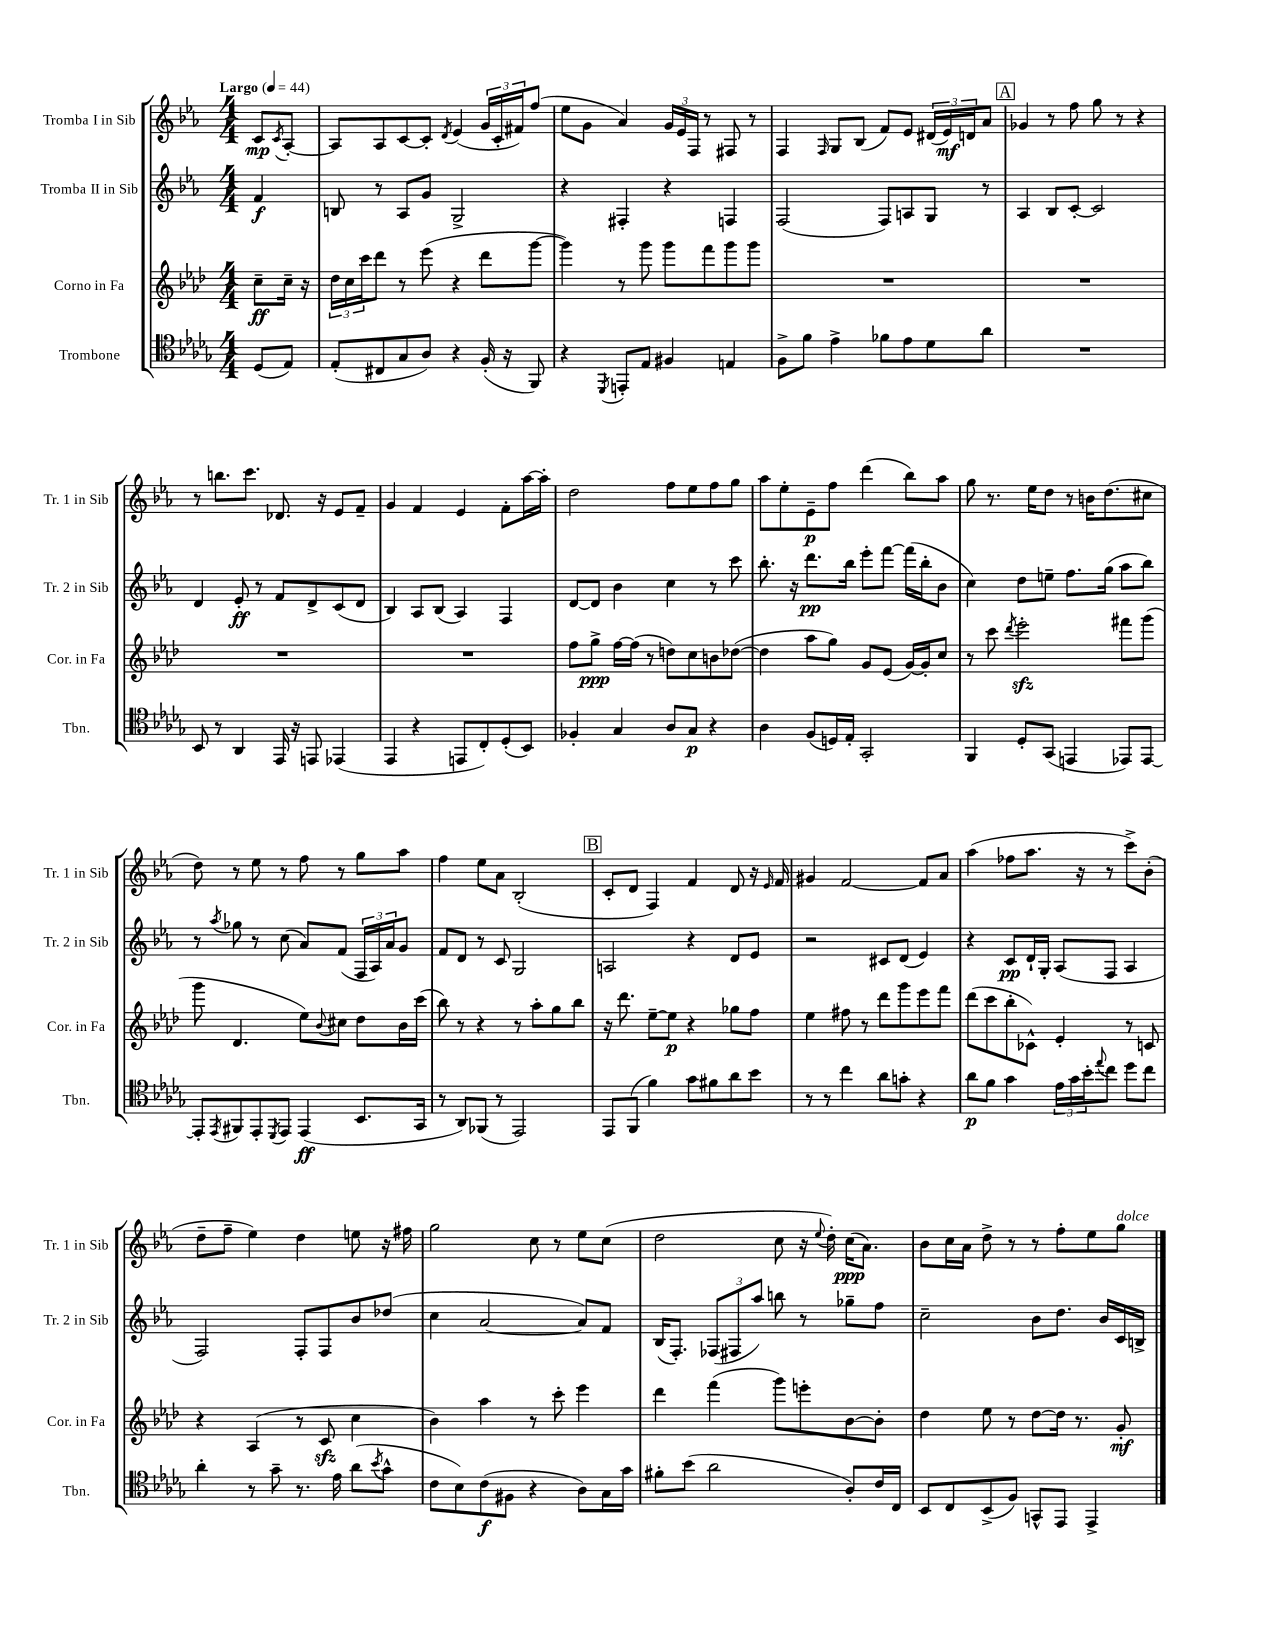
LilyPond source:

<<
\new StaffGroup <<
\new Staff = "s0" \with { instrumentName = "Tromba I in Sib" shortInstrumentName = "Tr. 1 in Sib" } {
    \clef treble \key ees \major \numericTimeSignature \time 4/4 \partial 4 \tempo "Largo" 4 = 44
    c'8\mp \acciaccatura { c'8 } aes8~-. |
    aes8 aes8 c'8~ c'8-. \acciaccatura { d'8 } ees'4( \tuplet 3/2 { g'16 c'16-. fis'16) } f''8( |
    ees''8 g'8 aes'4) \tuplet 3/2 { g'16 ees'16 f16 } r8 fis8 r8 |
    f4 \grace { f16 } g8 bes8( f'8) ees'8 \tuplet 3/2 { dis'16( ees'16\mf) d'16 } aes'8 |
    \mark \markup { \box "A" } ges'4 r8 f''8 g''8 r8 r4 |
    r8 b''8. c'''8. des'8. r16 ees'8 f'8-- |
    g'4 f'4 ees'4 f'8-. aes''16~ aes''16-. |
    d''2 f''8 ees''8 f''8 g''8 |
    aes''8 ees''8-. ees'8--\p f''8 d'''4( bes''8) aes''8 |
    g''8 r8. ees''16 d''8 r8 b'16 d''8.( cis''8 |
    d''8) r8 ees''8 r8 f''8 r8 g''8 aes''8 |
    f''4 ees''8 aes'8 bes2-.( |
    \mark \markup { \box "B" } c'8-. d'8 f4) f'4 d'8 r16 \grace { ees'16 } f'16 |
    gis'4 f'2~ f'8 aes'8 |
    aes''4( fes''8 aes''8. r16 r8 c'''8->) bes'8-.( |
    d''8-- f''8-- ees''4) d''4 e''8 r16 fis''16 |
    g''2 c''8 r8 ees''8 c''8( |
    d''2 c''8 r16 \appoggiatura { ees''8 } d''16-.) c''16\ppp( aes'8.) |
    bes'8 c''16 aes'16 d''8-> r8 r8 f''8-. ees''8 g''8^\markup { \italic "dolce" } \bar "|." |
}
\new Staff = "s1" \with { instrumentName = "Tromba II in Sib" shortInstrumentName = "Tr. 2 in Sib" } {
    \clef treble \key ees \major \numericTimeSignature \time 4/4 \partial 4
    f'4\f |
    b8 r8 aes8 g'8 g2-> |
    r4 fis4-. r4 f4 |
    f2( f8) a8 g8 r8 |
    \mark \markup { \box "A" } aes4 bes8 c'8~-. c'2 |
    d'4 ees'8-.\ff r8 f'8 d'8-> c'8( d'8 |
    bes4) aes8 bes8( aes4) f4 |
    d'8~ d'8 bes'4 c''4 r8 c'''8 |
    bes''8.-. r16 d'''8.\pp bes''16 ees'''8-. f'''8~ f'''16( bes''16-. bes'8 |
    c''4) d''8 e''8-- f''8. g''16( aes''8 bes''8) |
    r8 \acciaccatura { aes''8 } ges''8 r8 c''8( aes'8) f'8( \tuplet 3/2 { f16 aes16) aes'16 } g'8 |
    f'8 d'8 r8 c'8 g2 |
    \mark \markup { \box "B" } a2 r4 d'8 ees'8 |
    r2 cis'8 d'8( ees'4) |
    r4 c'8\pp d'16-! g16-. aes8( f8 aes4 |
    f2) f8-. f8 bes'8 des''8( |
    c''4 aes'2~ aes'8) f'8 |
    bes16( f8.-.) \tuplet 3/2 { fes8( fis8 aes''8) } b''8 r8 ges''8-- f''8 |
    c''2-- bes'8 d''8. bes'16 c'16 b16-> \bar "|." |
}
\new Staff = "s2" \with { instrumentName = "Corno in Fa" shortInstrumentName = "Cor. in Fa" } {
    \clef treble \key aes \major \numericTimeSignature \time 4/4 \partial 4
    c''8--\ff c''16-- r16 |
    \tuplet 3/2 { des''16 c''16 c'''16 } des'''8 r8 ees'''8( r4 des'''8 g'''8~ |
    g'''4) r8 g'''8 g'''8 f'''8 g'''8 g'''8 |
    R1 |
    \mark \markup { \box "A" } R1 |
    R1 |
    R1 |
    f''8 g''8->\ppp f''16~ f''16( r8 d''8) c''8 b'8 des''8~( |
    des''4 aes''8 g''8) g'8 ees'8( g'16~) g'16-. c''8 |
    r8 c'''8 \acciaccatura { des'''8 } ees'''2-.\sfz fis'''8 g'''8( |
    g'''8 des'4. ees''8) \appoggiatura { bes'8 } cis''8 des''8 bes'16 c'''16( |
    bes''8) r8 r4 r8 aes''8-. g''8 bes''8 |
    \mark \markup { \box "B" } r16 des'''8. ees''8~-- ees''8\p r4 ges''8 f''8 |
    ees''4 fis''8 r8 des'''8 g'''8 ees'''8 f'''8 |
    des'''8( c'''8 bes''8-. ces'8-^) ees'4-. r8 c'8 |
    r4 aes4( r8 c'8\sfz c''4 |
    bes'4) aes''4 r8 c'''8-. ees'''4 |
    des'''4 f'''4( g'''8) e'''8-. bes'8~ bes'8-. |
    des''4 ees''8 r8 des''8~ des''16 r8. g'8-.\mf \bar "|." |
}
\new Staff = "s3" \with { instrumentName = "Trombone" shortInstrumentName = "Tbn." } {
    \clef tenor \key des \major \numericTimeSignature \time 4/4 \partial 4
    des8( ees8) |
    ees8-.( cis8 ges8 aes8) r4 f16-.( r16 f,8) |
    r4 \acciaccatura { des,8 } e,8-. ees8 fis4 e4 |
    f8-> f'8 ees'4-> fes'8 ees'8 des'8 aes'8 |
    \mark \markup { \box "A" } R1 |
    bes,8 r8 aes,4 ees,16 r16 e,8 ees,4( |
    ees,4 r4 e,8 c8-.) des8-.( bes,8) |
    fes4-. ges4 aes8 ges8\p r4 |
    aes4 f8( d16) ees16-. ges,2-. |
    f,4 des8-. ges,8( e,4 ees,8) ees,8~ |
    ees,8-. \acciaccatura { ees,8 } fis,8 ees,8-. \acciaccatura { des,8 } ees,8 ees,4\ff( bes,8. ges,16 |
    r8 aes,8) fes,8( r8 ees,2) |
    \mark \markup { \box "B" } ees,8 f,8( f'4) ges'8 fis'8 aes'8 bes'8 |
    r8 r8 c''4 aes'8 g'8-. r4 |
    aes'8\p f'8 ges'4 \tuplet 3/2 { ees'16 ges'16 bes'16-. } \appoggiatura { ees''8 } c''8 des''8 c''8 |
    aes'4-. r8 ges'8-- r8. ees'16 aes'8( \acciaccatura { bes'8 } ges'8-^ |
    c'8 bes8) c'8\f( fis8 r4 aes8) ges16 ges'16 |
    fis'8-. bes'8( aes'2 aes8-.) c'16 c16 |
    bes,8 c8 bes,8->( f8) g,8-^ ees,8 ees,4-> \bar "|." |
}
>>
>>
\layout { \context { \Score \remove "Bar_number_engraver" } }
